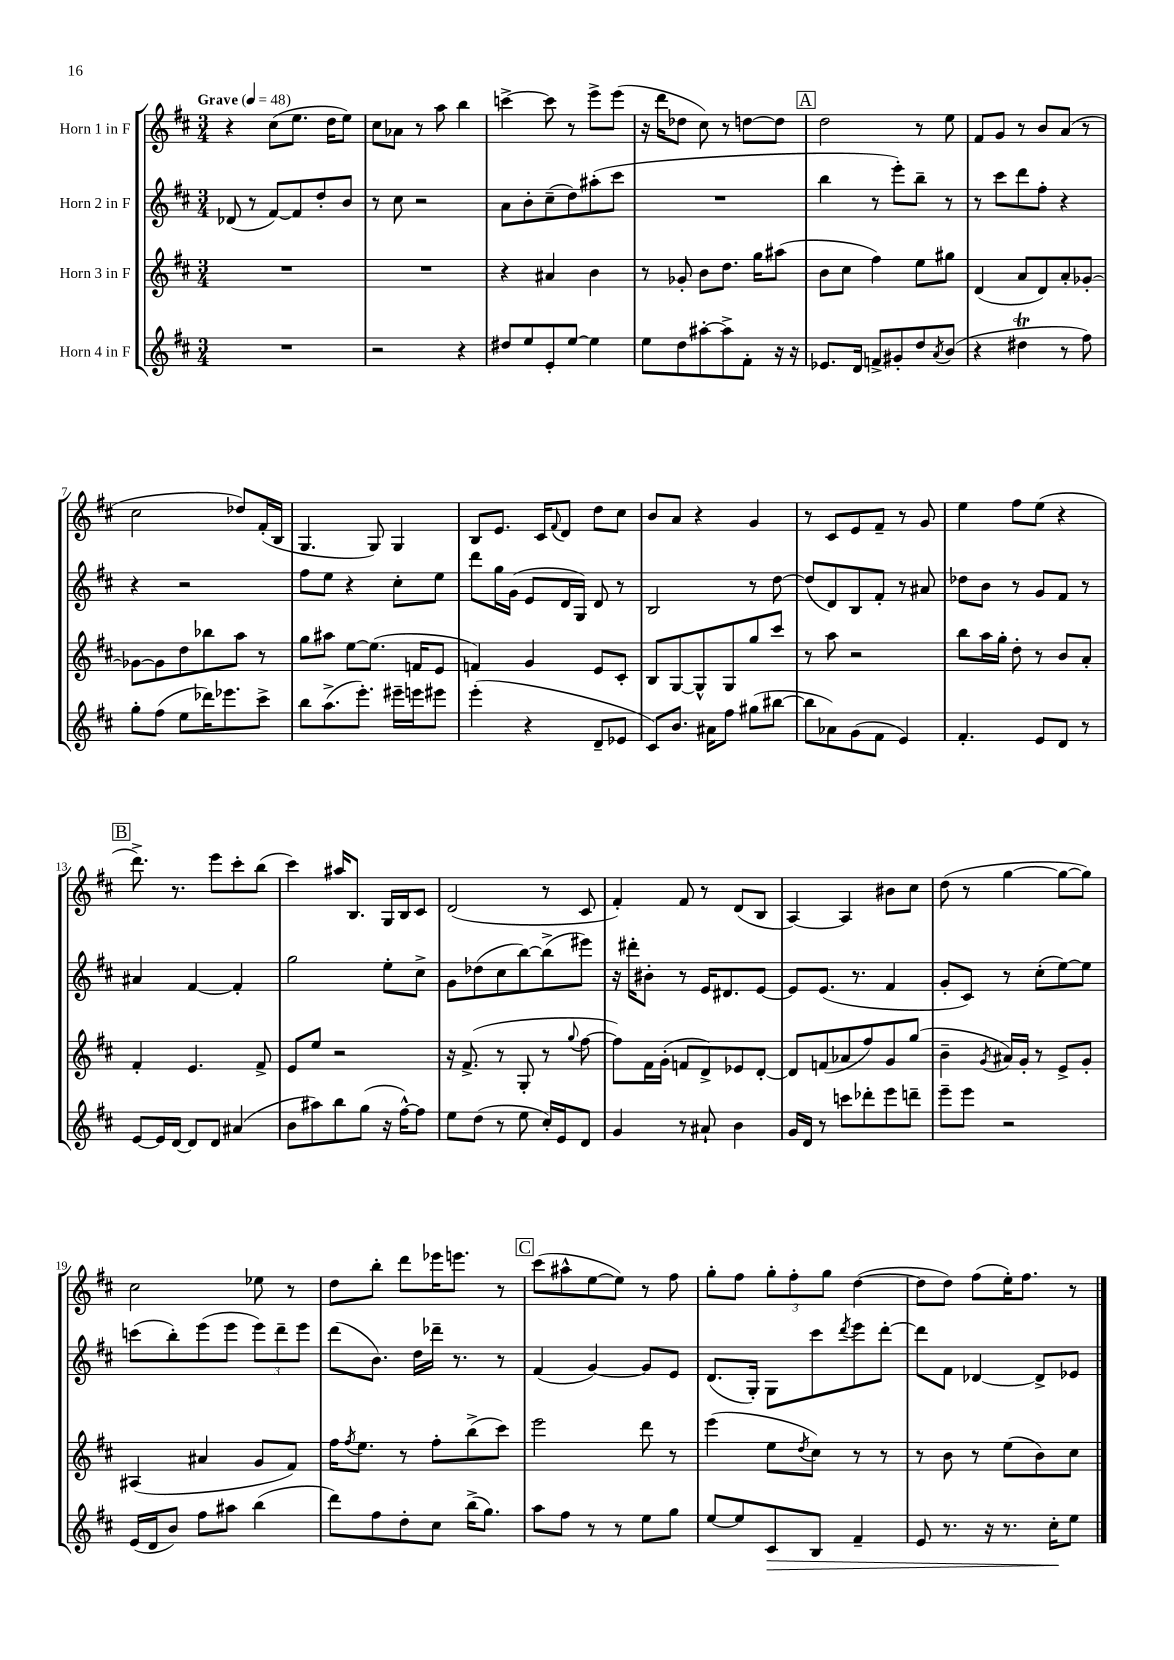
<<
\new StaffGroup <<
\new Staff = "s0" \with { instrumentName = "Horn 1 in F" } {
    \clef treble \key d \major \numericTimeSignature \time 3/4 \tempo "Grave" 4 = 48
    r4 cis''8( e''8. d''16 e''8) |
    cis''8 aes'8 r8 a''8 b''4 |
    c'''4~-> c'''8 r8 e'''8-> e'''8( |
    r16 d'''16 des''8 cis''8) r8 d''8~ d''8 |
    \mark \markup { \box "A" } d''2 r8 e''8 |
    fis'8 g'8 r8 b'8 a'8( r8 |
    cis''2 des''8) fis'16-.( b16 |
    g4. g8) g4 |
    b8 e'8. cis'16 \appoggiatura { fis'8 } d'8 d''8 cis''8 |
    b'8 a'8 r4 g'4 |
    r8 cis'8 e'8 fis'8-- r8 g'8 |
    e''4 fis''8 e''8( r4 |
    \mark \markup { \box "B" } d'''8.->) r8. e'''8 cis'''8-. b''8( |
    cis'''4) ais''16 b8. g16 b16 cis'8 |
    d'2( r8 cis'8 |
    fis'4-.) fis'8 r8 d'8( b8 |
    a4~) a4 bis'8 cis''8 |
    d''8( r8 g''4~ g''8~ g''8) |
    cis''2 ees''8 r8 |
    d''8 b''8-. d'''8 ees'''16 e'''8. r8 |
    \mark \markup { \box "C" } cis'''8( ais''8-^ e''8~ e''8) r8 fis''8 |
    g''8-. fis''8 \tuplet 3/2 { g''8-. fis''8-. g''8 } d''4~( |
    d''8 d''8) fis''8( e''16-.) fis''8. r8 \bar "|." |
}
\new Staff = "s1" \with { instrumentName = "Horn 2 in F" } {
    \clef treble \key d \major \numericTimeSignature \time 3/4
    des'8( r8 fis'8~) fis'8 d''8-. b'8 |
    r8 cis''8 r2 |
    a'8 b'8-. cis''8--( d''8) ais''8-.( cis'''8 |
    R2. |
    \mark \markup { \box "A" } b''4 r8 e'''8-.) b''8-- r8 |
    r8 cis'''8 d'''8 fis''8-. r4 |
    r4 r2 |
    fis''8 e''8 r4 cis''8-. e''8 |
    d'''8 g''16 g'16( e'8 d'16 g16) d'8 r8 |
    b2 r8 d''8~ |
    d''8( d'8) b8 fis'8-. r8 ais'8 |
    des''8 b'8 r8 g'8 fis'8 r8 |
    \mark \markup { \box "B" } ais'4 fis'4~ fis'4-. |
    g''2 e''8-. cis''8-> |
    g'8 des''8( cis''8 b''8~) b''8->( eis'''8) |
    r16 dis'''16-. bis'8-. r8 e'16 dis'8. e'8~ |
    e'8 e'8.( r8. fis'4 |
    g'8-. cis'8) r8 cis''8-.( e''8~) e''8 |
    c'''8( b''8-.) e'''8( e'''8 \tuplet 3/2 { e'''8) d'''8-- e'''8 } |
    d'''8( b'8.) d''16 des'''16-- r8. r8 |
    \mark \markup { \box "C" } fis'4( g'4~) g'8 e'8 |
    d'8.( g16-.) g8 cis'''8 \acciaccatura { d'''8 } e'''8 d'''8~-. |
    d'''8 fis'8 des'4~ des'8-> ees'8 \bar "|." |
}
\new Staff = "s2" \with { instrumentName = "Horn 3 in F" } {
    \clef treble \key d \major \numericTimeSignature \time 3/4
    R2. |
    R2. |
    r4 ais'4 b'4 |
    r8 ges'8-. b'8 d''8. g''16 ais''8( |
    \mark \markup { \box "A" } b'8 cis''8 fis''4) e''8 gis''8 |
    d'4( a'8 d'8) a'8-. ges'8~-. |
    ges'8~ ges'8 d''8 bes''8 a''8 r8 |
    g''8 ais''8 e''8~ e''8.( f'16 e'8 |
    f'4) g'4 e'8 cis'8-. |
    b8 g8~ g8-^ g8 g''8 cis'''8 |
    r8 a''8 r2 |
    b''8 a''16 g''16-. d''8-. r8 b'8 a'8-. |
    \mark \markup { \box "B" } fis'4-. e'4. fis'8-> |
    e'8 e''8 r2 |
    r16 fis'8.->( r8 g8-. r8 \appoggiatura { g''8 } fis''8~ |
    fis''8) fis'16 g'16-.( f'8 d'8->) ees'8 d'8~-. |
    d'8 f'8( aes'8 fis''8) g'8 g''8( |
    b'4-- \acciaccatura { g'8 } ais'16) g'16-. r8 e'8-> g'8-. |
    ais4( ais'4 g'8 fis'8) |
    fis''16 \acciaccatura { fis''8 } e''8. r8 fis''8-. b''8->( cis'''8) |
    \mark \markup { \box "C" } e'''2 d'''8 r8 |
    e'''4( e''8 \acciaccatura { d''8 } cis''8) r8 r8 |
    r8 b'8 r8 e''8( b'8) cis''8 \bar "|." |
}
\new Staff = "s3" \with { instrumentName = "Horn 4 in F" } {
    \clef treble \key d \major \numericTimeSignature \time 3/4
    R2. |
    r2 r4 |
    dis''8 e''8 e'8-. e''8~ e''4 |
    e''8 d''8 ais''8~-. ais''8-> fis'8-. r16 r16 |
    \mark \markup { \box "A" } ees'8. d'16 f'8-> gis'8-. d''8 \acciaccatura { a'8 } b'8( |
    r4 dis''4\trill r8 fis''8) |
    g''8-. fis''8( e''8 des'''16) ees'''8. cis'''8-> |
    b''8 a''8.->( e'''8.-.) eis'''16-- e'''16 eis'''8 |
    e'''4-.( r4 d'8-- ees'8 |
    cis'8) b'8. ais'16 fis''8 gis''8( bis''8~ |
    bis''8 aes'8) g'8( fis'8 e'4) |
    fis'4.-. e'8 d'8 r8 |
    \mark \markup { \box "B" } e'8~ e'16 d'16~ d'8 d'8 ais'4( |
    b'8 ais''8) b''8 g''8( r16 fis''16~-^) fis''8 |
    e''8 d''8( r8 e''8 cis''16-.) e'16 d'8 |
    g'4 r8 ais'8-! b'4 |
    g'16 d'16 r8 c'''8 des'''8-. e'''8 d'''8-- |
    e'''8-- e'''8 r2 |
    e'16( d'16 b'8) fis''8 ais''8 b''4( |
    d'''8) fis''8 d''8-. cis''8 b''16->( g''8.) |
    \mark \markup { \box "C" } a''8 fis''8 r8 r8 e''8 g''8 |
    e''8~ e''8 cis'8\> b8 fis'4-- |
    e'8 r8. r16 r8. cis''16-.\! e''8 \bar "|." |
}
>>
>>
